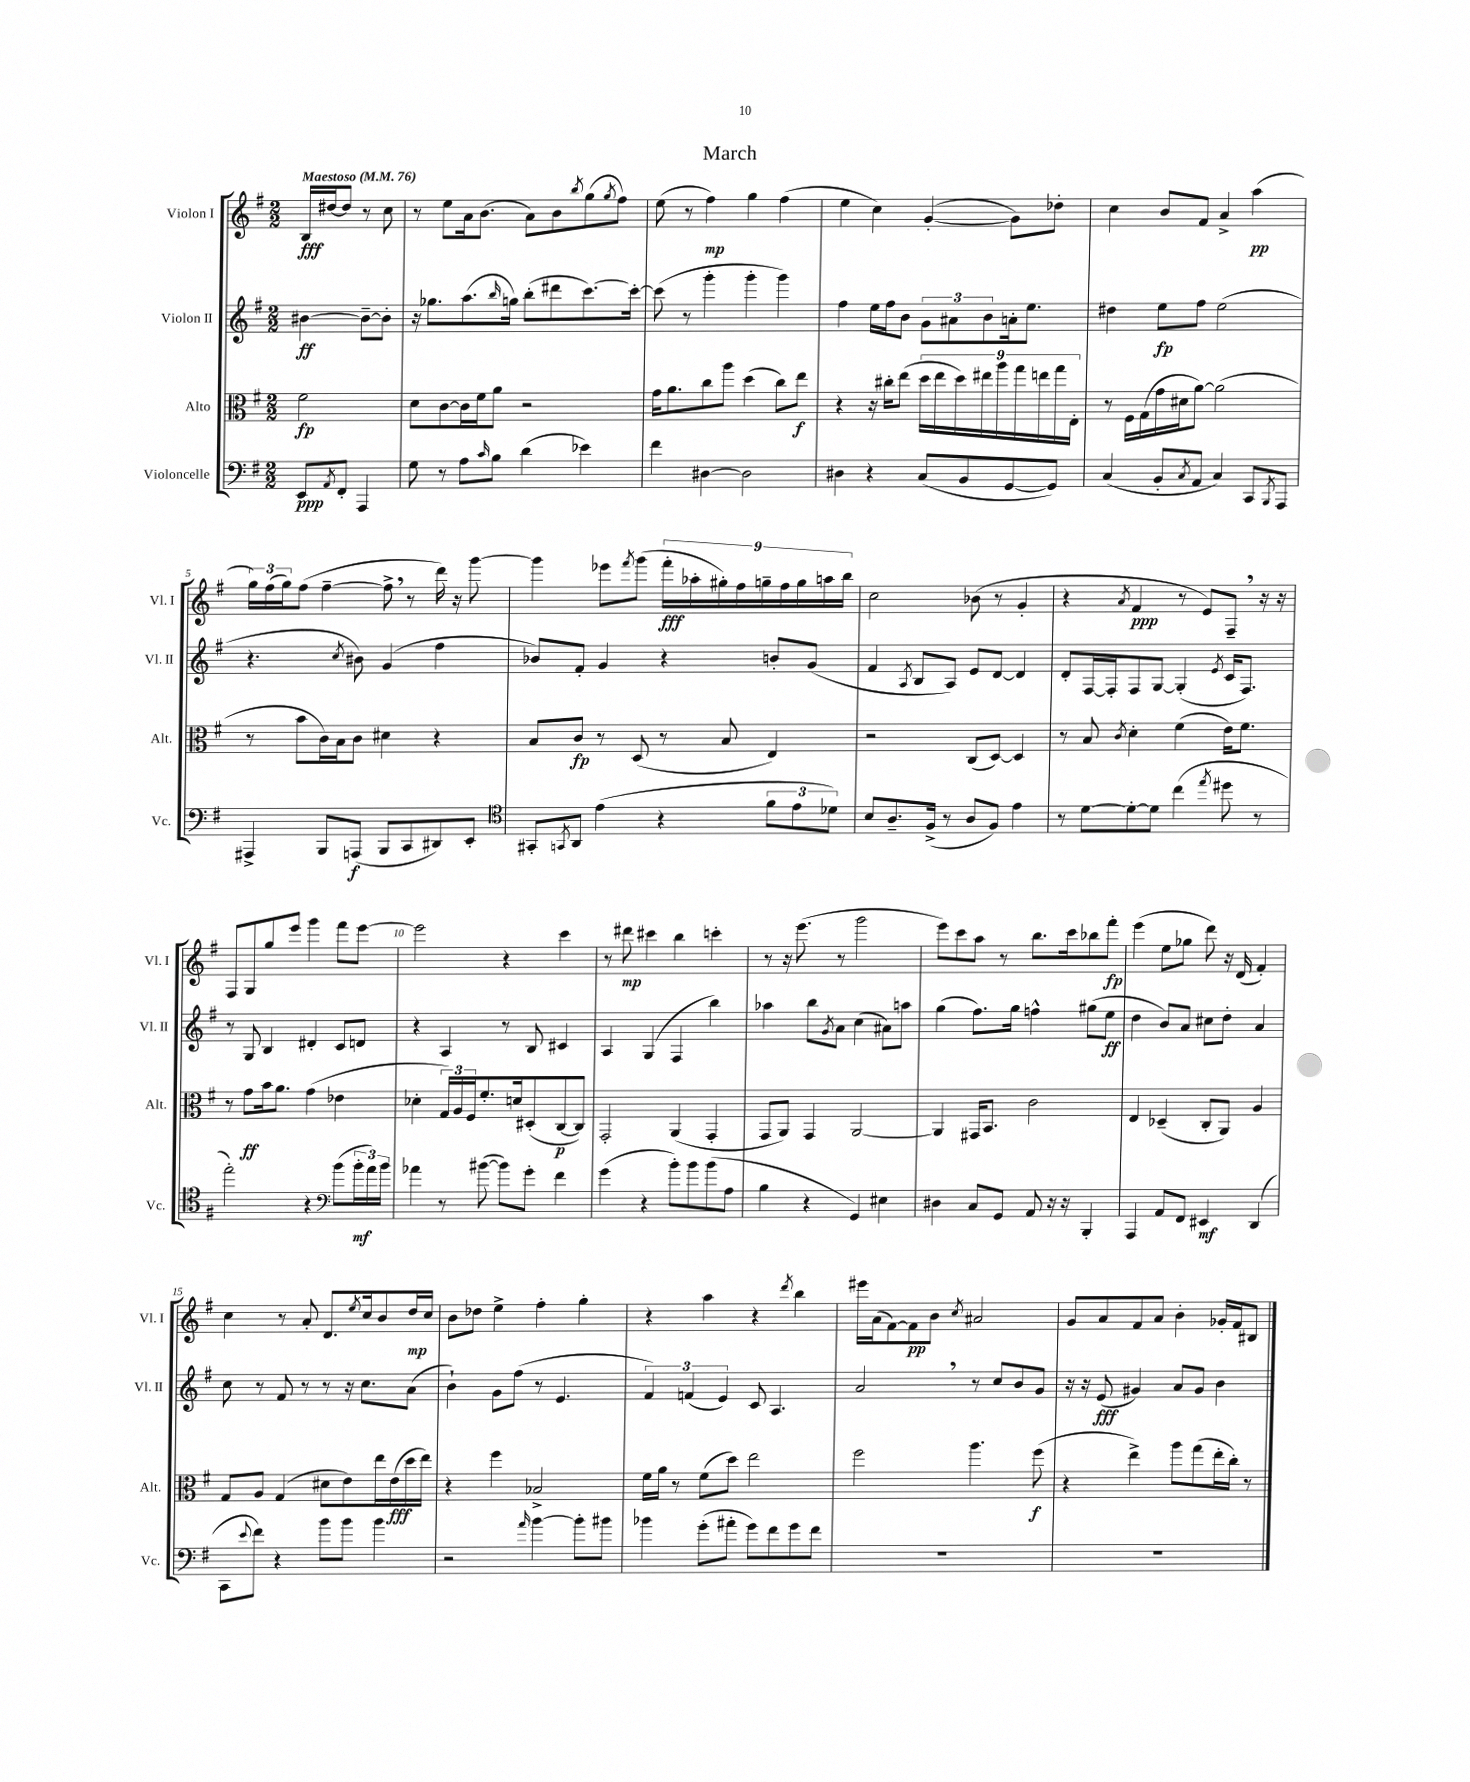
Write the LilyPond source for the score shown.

\header { title = "March" }
<<
\new StaffGroup <<
\new Staff = "s0" \with { instrumentName = "Violon I" shortInstrumentName = "Vl. I" } {
    \clef treble \key g \major \numericTimeSignature \time 2/2 \partial 2 \tempo "Maestoso" 4 = 76
    b16\fff dis''16~ dis''8 r8 c''8 |
    r8 e''8 a'16 b'8.( a'8) b'8 \acciaccatura { b''8 } g''8( \acciaccatura { g''8 } fis''8) |
    e''8( r8 fis''4\mp) g''4 fis''4( |
    e''4 c''4) g'4~-.( g'8) des''8-. |
    c''4 b'8 fis'8 a'4-> a''4\pp( |
    \tuplet 3/2 { g''16) fis''16( g''16) } fis''8( fis''4~-- fis''8-> \breathe r8 d'''16) r16 g'''8~ |
    g'''4 ees'''8 \acciaccatura { fis'''8 } g'''8( \tuplet 9/8 { fis'''16-.\fff aes''16-. gis''16-.) fis''16 g''16-- fis''16 g''16 a''16 b''16 } |
    c''2 bes'8( r8 g'4-. |
    r4 \acciaccatura { a'8 } fis'4\ppp r8 e'8) fis8-- \breathe r16 r16 |
    fis8 g8 g''8 e'''8 g'''4 fis'''8 e'''8~ |
    e'''2 r4 c'''4 |
    r8 dis'''8\mp cis'''4 b''4 c'''4-. |
    r8 r16 e'''8.( r8 g'''2 |
    e'''8) c'''8 a''8 r8 b''8. c'''16 bes''8 fis'''8-.\fp |
    e'''4( e''8 ges''8 d'''8) r16 d'16( fis'4-.) |
    c''4 r8 a'8-. d'8. \acciaccatura { e''8 } c''16 b'8 d''16\mp c''16 |
    b'8 des''8 e''4-> fis''4-. g''4-. |
    r4 a''4 r4 \acciaccatura { d'''8 } b''4 |
    eis'''16 a'16( fis'8~) fis'8\pp b'8 \acciaccatura { c''8 } ais'2 |
    g'8 a'8 fis'8 a'8 b'4-. ges'16-. fis'16 bis8 \bar "|." |
}
\new Staff = "s1" \with { instrumentName = "Violon II" shortInstrumentName = "Vl. II" } {
    \clef treble \key g \major \numericTimeSignature \time 2/2 \partial 2
    bis'4~\ff bis'8~-- bis'8-. |
    r16 ges''8. a''8.( \grace { b''16 } g''16) b''8-.( dis'''8 c'''8.~) c'''16~-. |
    c'''8( r8 g'''4-. g'''4-. g'''4) |
    fis''4 e''16 fis''16 b'8 \tuplet 3/2 { g'8 ais'8 b'8 } a'16-. e''8. |
    dis''4 e''8\fp fis''8 e''2( |
    r4. \acciaccatura { c''8 } bis'8) g'4( fis''4 |
    bes'8) fis'8-. g'4 r4 b'8-. g'8( |
    fis'4 \acciaccatura { a8 } b8 a8) e'8 d'8~ d'4 |
    d'8-. fis16~ fis16-. fis8 g8~ g4-.( \acciaccatura { e'8 } c'16 fis8.) |
    r8 g8 b4 dis'4-. c'8 d'8 |
    r4 a4 r8 b8 cis'4 |
    a4 g4( fis4 b''4) |
    aes''4 b''8 \acciaccatura { g'8 } a'8 c''4( ais'8) a''8 |
    g''4( fis''8.) g''16 f''4-^ gis''8( e''8\ff |
    d''4 b'8) a'8 cis''8 d''8-. a'4 |
    c''8 r8 fis'8 r8 r8 r16 c''8. a'8( |
    b'4-!) g'8 fis''8( r8 e'4. |
    \tuplet 3/2 { fis'4) f'4( e'4) } c'8 a4. |
    a'2 \breathe r8 c''8 b'8 g'8 |
    r16 r16 e'8\fff( gis'4) a'8 gis'8 b'4 \bar "|." |
}
\new Staff = "s2" \with { instrumentName = "Alto" shortInstrumentName = "Alt." } {
    \clef alto \key g \major \numericTimeSignature \time 2/2 \partial 2
    fis'2\fp |
    d'8 c'8~ c'16 fis'16 a'8 r2 |
    g'16 a'8. c''8 a''8 d''4( c''8) e''8\f |
    r4 r16 cis''16-. e''8( \tuplet 9/8 { d''16 e''16 d''16) eis''16 a''16 g''16 e''16 g''16 e16-. } |
    r8 fis16 g16( g'16 dis'16 a'8~) a'2( |
    r8 b'8 c'16) b16 c'8 dis'4 r4 |
    b8 c'8\fp r8 d8( r8 b8 e4) |
    r2 c8( d8~) d4 |
    r8 b8 \acciaccatura { c'8 } d'4-. fis'4( e'16) fis'8. |
    r8 g'8\ff b'16 a'8. g'4( ees'4 |
    des'4-. \tuplet 3/2 { g16) a16 fis16 } fis'8.-. d'16 dis8-.( c8~\p c8) |
    g,2-. a,4( g,4-. |
    g,8 a,8) g,4 a,2~ |
    a,4 gis,16 b,8. c'2 |
    e4 des4--( c8-. a,8) a4 |
    g8 a8 g4( dis'8 e'8) e''16 e'16\fff( d''16 e''16) |
    r4 fis''4 bes2-> |
    fis'16 a'16 r8 fis'8( d''8) e''2 |
    fis''2 a''4. fis''8\f( |
    r4 e''4->) a''8 g''8( e''16-. c''16-.) r8 \bar "|." |
}
\new Staff = "s3" \with { instrumentName = "Violoncelle" shortInstrumentName = "Vc." } {
    \clef bass \key g \major \numericTimeSignature \time 2/2 \partial 2
    e,8\ppp \acciaccatura { a,8 } fis,8-. a,,4 |
    g8 r8 a8 \grace { c'16 } b8 d'4( ees'4) |
    fis'4 dis4~ dis2 |
    dis4 r4 c8( b,8 g,8~ g,8) |
    c4( b,8-. \acciaccatura { c8 } a,8 c4) c,8 \acciaccatura { b,,8 } a,,8 |
    ais,,4-> b,,8 a,,8\f( b,,8 c,8 dis,8) e,8-. |
    \clef tenor gis,8-. \acciaccatura { g,8 } a,8 e'4( r4 \tuplet 3/2 { fis'8 e'8 des'8) } |
    b8 a8.-- fis16->( r8 a8 fis8) e'4 |
    r8 d'8~ d'8~-. d'8 c''4( \acciaccatura { e''8 } dis''8 r8 |
    e''2-.) r4 \clef bass b'8( \tuplet 3/2 { b'16-.\mf a'16) b'16 } |
    aes'4 r8 bis'8~( bis'8) g'8-. fis'4 |
    g'4( r4 b'8-.) b'8 b'8( a8 |
    b4 r4 g,4) eis4 |
    dis4 c8 g,8 a,8 r16 r16 b,,4-. |
    a,,4 a,8 fis,8 eis,4\mf d,4( |
    c,8 \appoggiatura { e'8 } fis'8) r4 b'8 b'8 b'4 |
    r2 \grace { a'16 } b'4~ b'8-. bis'8 |
    bes'4 g'8-.( ais'8-. g'8) fis'8 g'8 fis'8 |
    R1 |
    R1 \bar "|." |
}
>>
>>
\layout { \context { \Score \override BarNumber.break-visibility = ##(#f #t #t) barNumberVisibility = #(every-nth-bar-number-visible 5) } }
